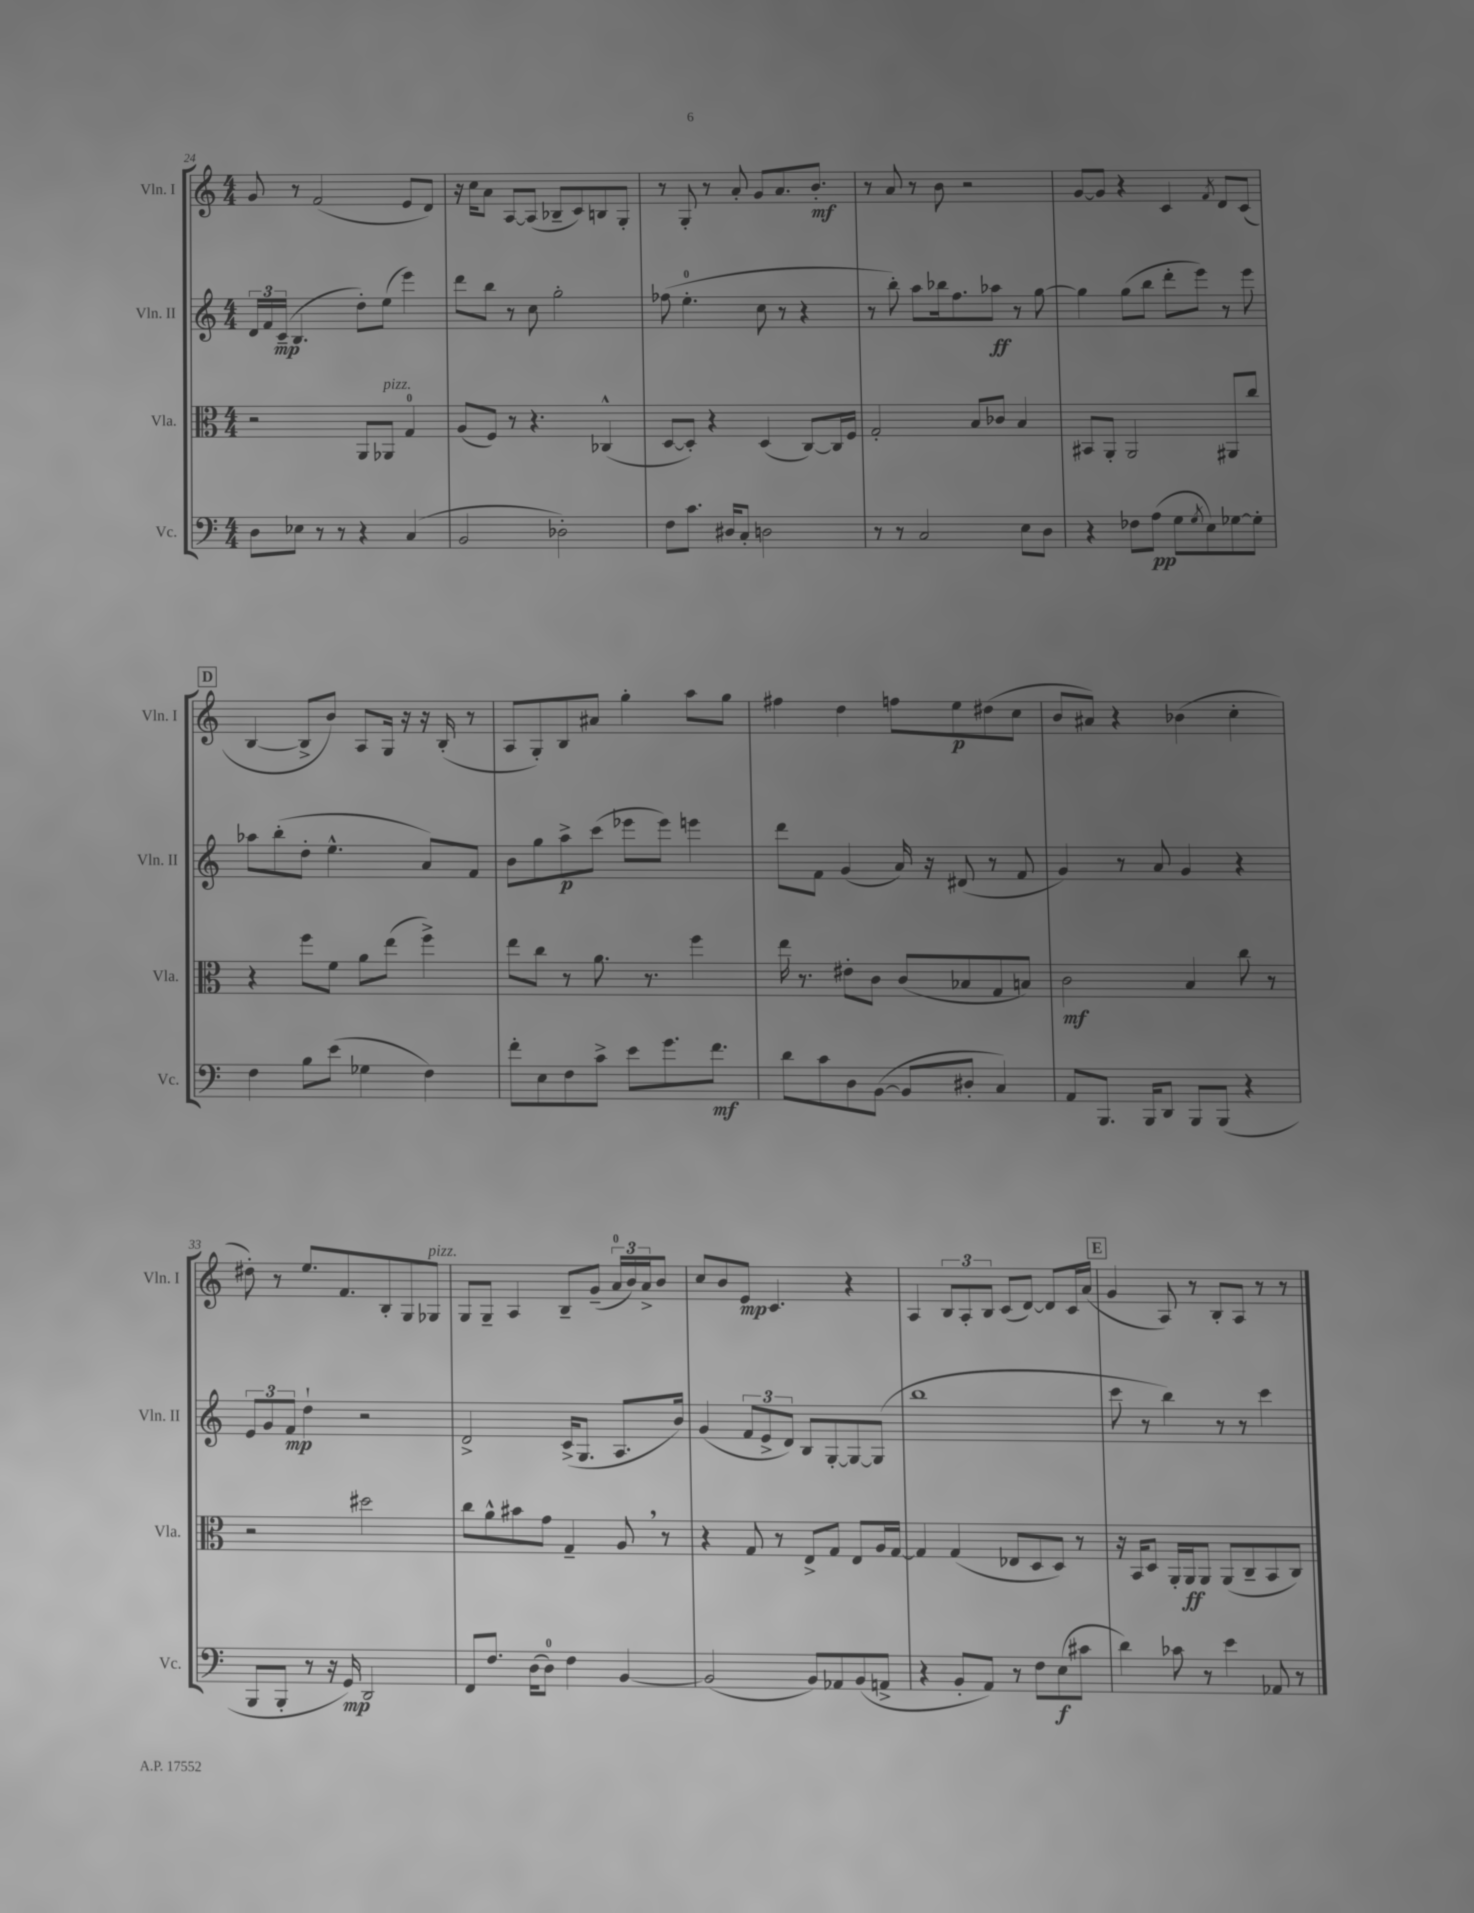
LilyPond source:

<<
\new StaffGroup <<
\new Staff = "s0" \with { instrumentName = "Vln. I" shortInstrumentName = "Vln. I" } {
    \clef treble \key c \major \numericTimeSignature \time 4/4
    g'8 r8 f'2( e'8 d'8) |
    r16 c''16 a'8 a8~ a8( bes8-- c'8) b8 g8-. |
    r8 g8-. r8 a'8-. g'8 a'8. b'8.-.\mf |
    r8 a'8 r8 b'8 r2 |
    g'8~ g'8 r4 c'4 \acciaccatura { f'8 } d'8 c'8( |
    \mark \markup { \box "D" } b4~ b8-> b'8) a8 g16 r16 r16 b16-.( r8 |
    a8 g8-.) b8 ais'8 g''4-. a''8 g''8 |
    fis''4 d''4 f''8 e''8\p dis''8( c''8 |
    b'8 ais'8) r4 bes'4( c''4-. |
    dis''8-.) r8 e''8. f'8. b8-. g8 ges8^\markup { \italic "pizz." } |
    g8 g8-- a4 b8-- g'8--( \tuplet 3/2 { a'16-0 b'16) a'16-> } b'8 |
    c''8 b'8 e'8\mp c'4. r4 |
    a4 \tuplet 3/2 { b8 a8-. b8 } c'8( d'8~) d'8 c'16 a'16( |
    \mark \markup { \box "E" } g'4 a8) r8 b8-. a8 r8 r8 \bar "|." |
}
\new Staff = "s1" \with { instrumentName = "Vln. II" shortInstrumentName = "Vln. II" } {
    \clef treble \key c \major \numericTimeSignature \time 4/4
    \tuplet 3/2 { d'16 f'16 c'16--\mp( } b4. d''8-.) e''8( e'''4) |
    d'''8 b''8 r8 c''8 g''2-. |
    fes''8( e''4.-0-. c''8 r8 r4 |
    r8 b''8-.) a''8 bes''16 f''8. aes''8\ff r8 g''8~ |
    g''4 g''8( b''8 d'''8-. e'''8) r8 e'''8 |
    \mark \markup { \box "D" } aes''8 b''8-.( d''8-. e''4.-^ a'8) f'8 |
    b'8 g''8 a''8->\p c'''8( ees'''8 ees'''8) e'''4 |
    d'''8 f'8 g'4( a'16) r16 dis'8( r8 f'8 |
    g'4) r8 a'8 g'4 r4 |
    \tuplet 3/2 { e'8 g'8 f'8\mp } d''4-! r2 |
    d'2-> c'16->( g8. a8. b'16) |
    g'4( \tuplet 3/2 { f'8 e'8-> d'8) } b8 g8~-. g8~ g8( |
    b''1 |
    \mark \markup { \box "E" } c'''8 r8 b''4) r8 r8 c'''4 \bar "|." |
}
\new Staff = "s2" \with { instrumentName = "Vla." shortInstrumentName = "Vla." } {
    \clef alto \key c \major \numericTimeSignature \time 4/4
    r2 a,8 aes,8^\markup { \italic "pizz." } g4-0 |
    a8( f8) r8 r4. ces4-^( |
    d8~ d8-.) r4 d4( c8~) c16 f16 |
    g2-. b8 ces'8 b4 |
    bis,8 a,8-. a,2 ais,8 c''8 |
    \mark \markup { \box "D" } r4 f''8 f'8 a'8 e''8( f''4->) |
    e''8 c''8 r8 a'8. r8. f''4 |
    e''16 r8. eis'8-. c'8 c'8( bes8 g8 b8) |
    c'2\mf b4 c''8 r8 |
    r2 dis''2 |
    c''8 a'8-^ bis'8 g'8 g4-- a8 \breathe r8 |
    r4 g8 r8 e8-> g8 e8 a16 g16~ |
    g4 g4( ees8 d8 d8) r8 |
    \mark \markup { \box "E" } r16 b,16 d8 a,16-. a,16\ff a,8 a,8( c8-- b,8 c8) \bar "|." |
}
\new Staff = "s3" \with { instrumentName = "Vc." shortInstrumentName = "Vc." } {
    \clef bass \key c \major \numericTimeSignature \time 4/4
    d8 ees8 r8 r8 r4 c4( |
    b,2 des2-.) |
    f8 c'8. dis16 c8-. d2 |
    r8 r8 c2 e8 d8 |
    r4 fes8 a8\pp( g8 \acciaccatura { g8 } e8) ges8~ ges8-. |
    \mark \markup { \box "D" } f4 b8 e'8( ges4 f4) |
    f'8-. e8 f8 c'8-> e'8 g'8. f'8.\mf |
    d'8 c'8 d8 b,8~( b,8 dis8-. c4) |
    a,8 b,,8. b,,16 d,8 b,,8 b,,8( r4 |
    b,,8 b,,8-. r8 r16 g,16\mp) d,2 |
    f,8 f8. d16( d8-0) f4 b,4~ |
    b,2( b,8) aes,8 b,8( a,8-> |
    r4 b,8-. a,8) r8 f8 e8\f( cis'8 |
    \mark \markup { \box "E" } d'4) ces'8 r8 e'4 aes,8 r8 \bar "|." |
}
>>
>>
\layout { \context { \Score currentBarNumber = #24 } }
